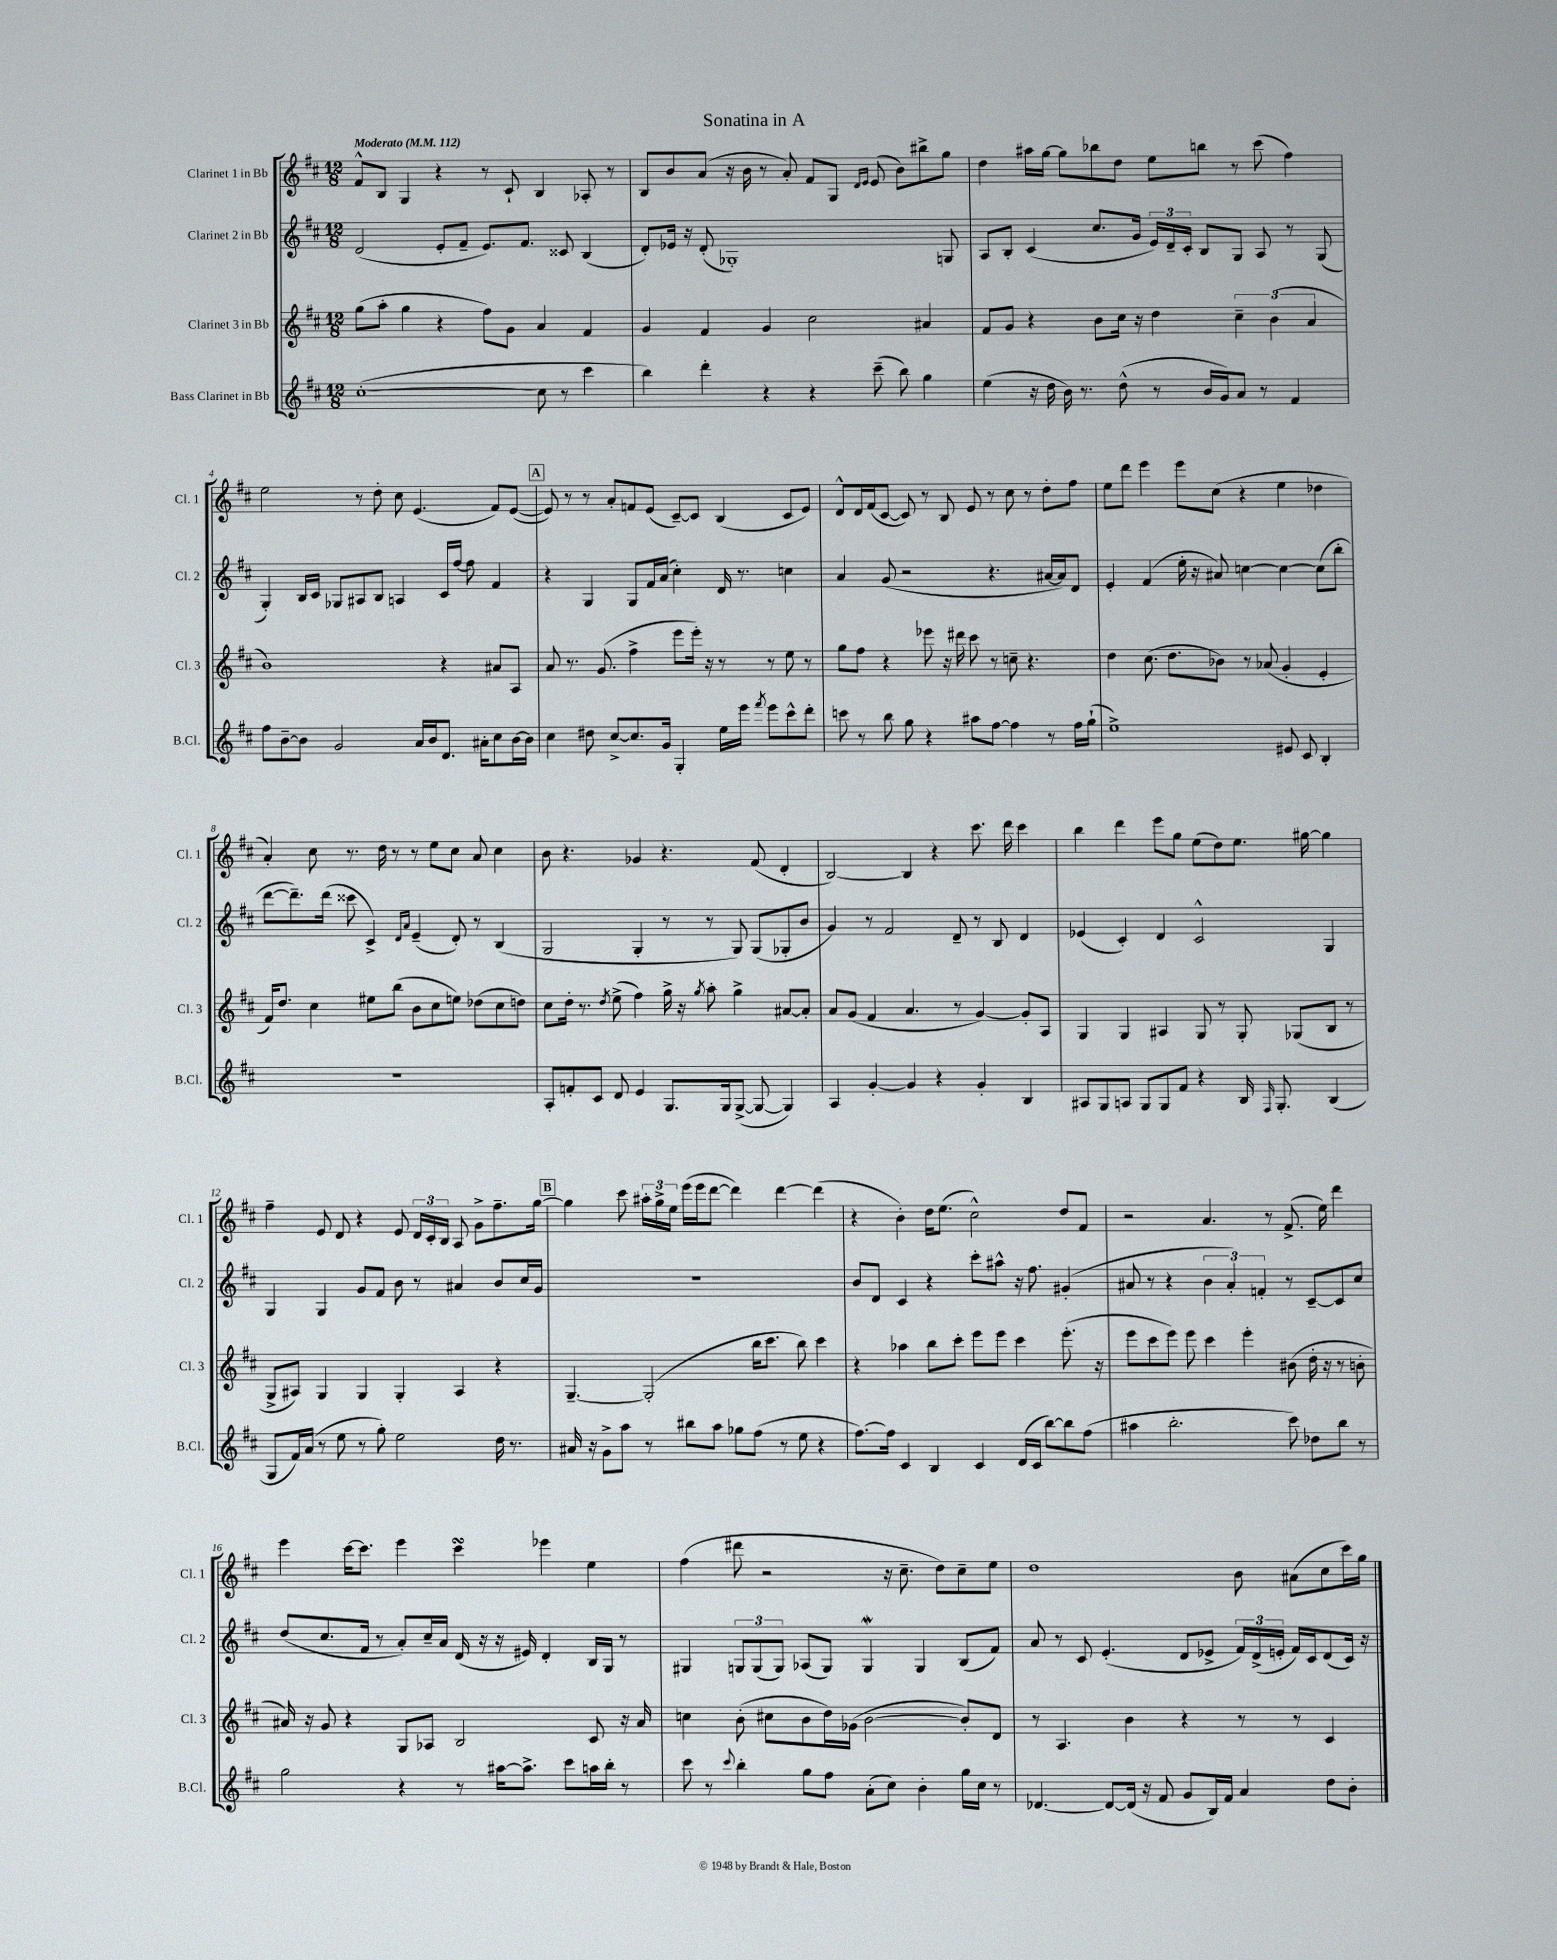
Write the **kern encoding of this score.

**kern	**kern	**kern	**kern
*staff4	*staff3	*staff2	*staff1
*clefG2	*clefG2	*clefG2	*clefG2
*k[f#c#]	*k[f#c#]	*k[f#c#]	*k[f#c#]
*M12/8	*M12/8	*M12/8	*M12/8
*MM112	*MM112	*MM112	*MM112
([1cc#'	(8gg	(2d	8f#^^
.	8aa'	.	8B
.	4gg	.	4G
.	4r	8e'	4r
.	.	8f#~	.
.	8ff#)	8.e)	8r
.	8g	.	8c#`
.	.	8.f#	.
8cc#]	4a	.	4B
8r	.	8c##	.
4ccc#	4f#	(4B	8A-'
.	.	.	8r
=	=	=	=
4bb)	4g	8d')	8B
.	.	16e-	8b
.	.	16r	.
4ddd'	4f#	(8d'	(8a
.	.	1G-')	16r
.	.	.	16b
4r	4g	.	8r
.	.	.	8a')
4r	2cc#	.	8f#
.	.	.	8G
.	.	.	16qqd
.	.	.	16qqe
(8ccc#~	.	.	(8e
8bb)	.	.	8b)
4gg	4a#	.	8bb#^
.	.	8G	8gg
=	=	=	=
(4ee	8f#	8A	4dd
.	8g	8B'	.
16r	4r	(4c#	16aa#
16dd	.	.	[16gg
16b)	.	.	8gg]
8.r	.	.	.
.	8b	8.cc#	8bb-
(8dd^^	16cc#	.	8dd
.	16r	16g	.
8r	4dd	24e)	8ee
.	.	24d~	.
.	.	24c#'	.
16b	.	8B	8bb
16g)	.	.	.
8a	6cc#~	8G	8r
8r	.	8A	(8ccc#
.	(6b	.	.
4f#	.	8r	4ff#)
.	6a	.	.
.	.	(8G	.
=	=	=	=
8ff#	1b)	4G')	2ee
[8b~	.	.	.
8b]	.	16B	.
.	.	16c#	.
2g	.	8G-	.
.	.	8A#	8r
.	.	8B	8dd'
.	.	4A	8cc#
16a	.	.	(4.e
16b	.	.	.
8.d	4r	16c#	.
.	.	[16ff#	.
.	.	8ff#]	.
16a#'	.	.	.
8cc#	8a#	4f#	8f#)
[16b	8A	.	([8e
16b]	.	.	.
=	=	=	=
4cc#	8a	4r	8e])
.	8.r	.	8r
8dd#	.	4G	8r
.	(8.g	.	.
[8cc#^	.	.	8a'
8.cc#]	4ff#^	8G	8f
.	.	16f#	(8e
16g	.	(16a	.
4G'	8eee	4cc#')	[8c#~)
.	16eee')	.	8c#]
.	16r	.	.
16ee	8r	16d	(4B
16eee	.	8.r	.
8qfff#	.	.	.
8eee	8r	.	.
8ccc#^^	8ee	4cc	8c#
8ddd'	8r	.	8e)
=	=	=	=
8ccc	8gg	4a	8d^^
8r	8ff#	.	16d
.	.	.	(16f#
8bb	4r	(8g	[8c#
8gg	.	2r	8c#])
4r	8eee-	.	8r
.	16r	.	8B
.	16ddd#	.	.
8aa#	8ccc#	.	8e
[8ff#	8r	4.r	8r
4ff#]	8cc~	.	8cc#
.	4.r	.	8r
8r	.	[16a#	8dd'
.	.	16a#])	.
16ff#	.	8d	8ff#
(16gg`	.	.	.
=	=	=	=
1ee^)	4dd	4e'	8ee
.	.	.	8ddd
.	(8.cc#	(4f#	4eee
.	8.dd	.	.
.	.	16ee'	8eee
.	.	16r	.
.	8b-)	8a#)	(8cc#
.	8r	[4cc	4r
.	(8a-	.	.
8e#	4g'	4cc_	4ee
8c#	.	.	.
4B'	4e'	(8cc]	4dd-
.	.	8bb'	.
=	=	=	=
1.r	16f#)	[8ddd	4a')
.	8.dd	.	.
.	.	8.ddd~])	.
.	4cc#	.	8cc#
.	.	(16ddd	.
.	.	8ccc##	8.r
.	8ee#	4c#^)	.
.	.	.	16dd
.	(8bb	.	8r
.	.	16qqd	.
.	.	16qqa	.
.	8b	(4e~	8r
.	8cc#	.	8ee
.	8ee)	8d')	8cc#
.	(8dd-	8r	8a
.	8cc#	(4B	4cc#
.	8dd)	.	.
=	=	=	=
8A'	8cc#	2G	8b
8f'	16dd'	.	4.r
.	8.r	.	.
8c#	.	.	.
.	8qdd	.	.
8d	(8ee^	.	.
4e	4ff#)	4G'	4g-
8.G	16gg^	8r	4.r
.	16r	.	.
.	8qgg	.	.
.	8aa'	8r	.
16G	.	.	.
([8G^	4gg^	8G)	.
8G_	.	(8G	(8f#
4G])	[8a#	8G-'	4d'
.	8a#']	8b	.
=	=	=	=
4A	8a	4g)	[2B)
.	(8g	.	.
[4g'	4f#	8r	.
.	.	2f#	.
4g]	4.a	.	4B]
4r	.	.	4r
.	8r	8d~	.
4g'	[4g)	8r	8.ccc#
.	.	8B	.
.	.	.	16ddd
4B	8g']	4d	4ccc#
.	8A	.	.
=	=	=	=
8A#	4G	(4e-	4bb
8G	.	.	.
8A	4G	4c#')	4ddd
8G	.	.	.
8G	4A#	4d	8eee
8f#	.	.	8gg
4r	8G	2c#^^	(8ee
.	8r	.	8dd)
16B	8G'	.	8.ee
16qqF#	.	.	.
8.G'	.	.	.
.	(8G-	.	.
.	.	.	[16gg#
(4B	8B	4G	4gg#]
.	8r	.	.
=	=	=	=
8G	8G^	4G	4ff#~
16f#)	8A#)	.	.
(16a	.	.	.
8r	4G	4G	8e
8ee	.	.	8d
8r	4G	8g	4r
8gg')	.	8f#	.
2ee	4G'	8b	8e
.	.	8r	24d
.	.	.	24c#'
.	.	.	24B
.	4A#	4a#	8A
.	.	.	8g^
16dd	4r	8b	8.ff#~
8.r	.	.	.
.	.	16cc#	.
.	.	16g	[16gg
=	=	=	=
16a#	[4.G~	1.r	4gg]
16r	.	.	.
8g^	.	.	.
8aa	.	.	8ccc#
8r	(2G']	.	24aa#'
.	.	.	24gg^
.	.	.	24ee
8bb#	.	.	(16eee
.	.	.	16eee
8aa	.	.	[8ddd
8gg-	.	.	4ddd])
(8ff#	16bb	.	.
.	8.ccc#	.	.
8r	.	.	[4ddd
8ee	8bb)	.	.
4r	4ccc#	.	(4ddd]
=	=	=	=
[8.ff#)	4r	8b	4r
.	.	8d	.
16ff#]	.	.	.
4c#	4aa-	4c#	4b')
4B	8bb	4r	16dd
.	.	.	(8.ee
.	8ccc#'	.	.
4c#	8eee	8ccc#'	2cc#^^)
.	8eee	8aa#^^	.
(16d	4ccc#	16r	.
16c#	.	8.ff#	.
[8bb)	.	.	.
8bb]	(8.eee'	(4g#'	8dd
(8ff#	.	.	8f#
.	16r	.	.
=	=	=	=
4aa#	8eee	8a#	2r
.	8ccc#	8r	.
2.bb'	8eee)	4r	.
.	8eee	.	.
.	4ccc#	6b	4.a
.	.	6a#')	.
.	4eee'	.	.
.	.	6f'	.
.	.	.	8r
8ccc#)	(8b#	8r	(8.f#^
8dd-	16dd'	[8c#~	.
.	16r	.	16ee)
8bb	8r	8c#]	4ddd
8r	8b'	8cc#	.
=	=	=	=
2gg	16a#)	(8dd	4eee
.	16r	.	.
.	8g	8.cc#	.
.	4r	.	[16ccc#
.	.	16f#	8.ccc#]
.	.	8r	.
4r	8G	8a')	4eee
.	8A-	16cc#~	.
.	.	16a	.
8r	2B	(16d	4ccc#
.	.	16r	.
[16aa#	.	16r	.
8.aa#^]	.	16e#)	.
.	.	4d'	4eee-
8ccc#	.	.	.
16aa	8c#	16B	4ee
16bb'	.	16G	.
8r	16r	8r	.
.	16a#	.	.
=	=	=	=
8ccc#	4cc	4G#	(4ff#
8r	.	.	.
8qqccc#	.	.	.
4bb'	(8b'	12G	8ddd#
.	.	(12G	.
.	8cc#	.	2r
.	.	12G)	.
8gg	8b	(8A-	.
8ff#	16dd)	8G)	.
.	(16g-	.	.
(8a'	[2b	4G	.
8cc#)	.	.	16r
.	.	.	8.cc#~
4b'	.	4G	.
.	.	.	8dd)
16gg	8b'])	(8B	8cc#~
16cc#	.	.	.
8r	8d	8f#)	8ee
=	=	=	=
[4.d-	8r	8a	1dd
.	4.A	8r	.
.	.	8c#	.
8d-_	.	(4.e'	.
(16d-]	4b	.	.
16r	.	.	.
8f#	.	.	.
8g	4r	8d	.
16B)	.	8e-^	.
16f#	.	.	.
4a	8r	24f#)	8b
.	.	(24d^	.
.	.	24e'	.
.	8r	16f#)	(8a#
.	.	16c#	.
8dd	4c#	(8d	8cc#
8b'	.	16c#)	16ccc#)
.	.	16r	16gg
==	==	==	==
*-	*-	*-	*-
